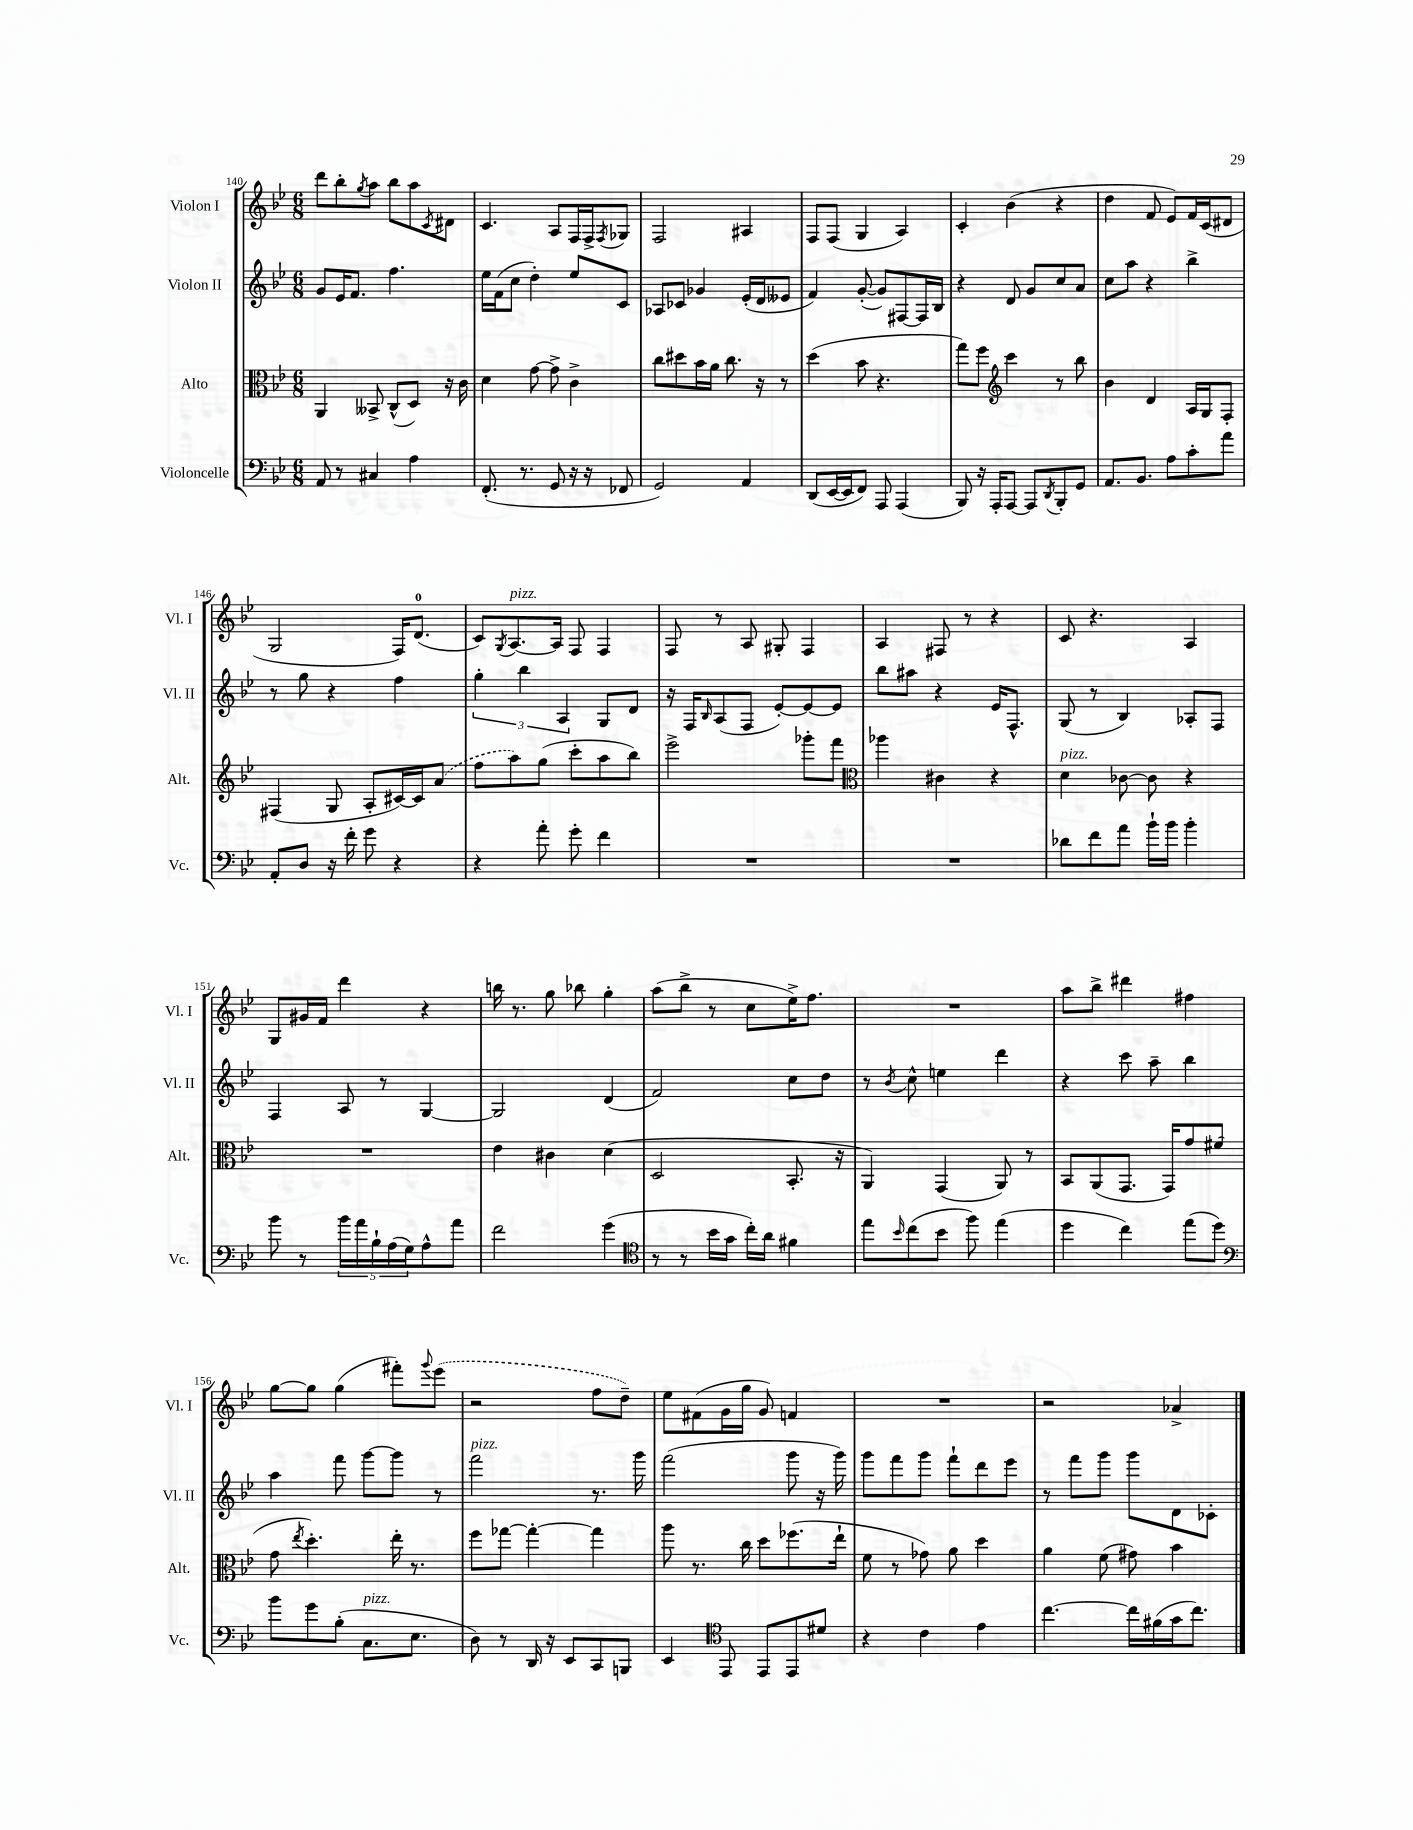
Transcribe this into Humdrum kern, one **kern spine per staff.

**kern	**kern	**kern	**kern
*staff4	*staff3	*staff2	*staff1
*clefF4	*clefC3	*clefG2	*clefG2
*k[b-e-]	*k[b-e-]	*k[b-e-]	*k[b-e-]
*M6/8	*M6/8	*M6/8	*M6/8
8AA	4AA	8g	8ddd
8r	.	16e-	8bb-'
.	.	8.f	.
.	.	.	8qgg
4C#	8BB--^	.	8aa
.	(8C^^	4.ff	8bb-
4A	8D)	.	8aa
.	.	.	8qc
.	16r	.	8d#
.	16c	.	.
=	=	=	=
(8.FF'	4d	16ee-	4.c
.	.	(16f	.
.	.	8cc	.
8.r	.	.	.
.	[8g	4dd')	.
8GG	8g^]	.	8A
16r	4c^	8ee-	16F
16r	.	.	16F^
.	.	.	8qF
8FF-	.	8c	8G-
=	=	=	=
2GG)	8cc	8A-	2F
.	8dd#	8c-	.
.	16b-	4g-	.
.	16a	.	.
.	8.cc	.	.
4AA	.	(16e-'	4A#
.	16r	16d	.
.	8r	8e--	.
=	=	=	=
(8DD	(4dd	4f)	8F
[16EE-	.	.	(8F
16EE-]	.	.	.
8FF)	8b-	([8g'	4G
8AAA	4.r	8g])	.
(4AAA	.	[8F#	4A)
.	.	16F#]	.
.	.	16B-	.
=	=	=	=
8BBB-)	8gg)	4r	4c'
16r	8ff	.	.
16AAA'	.	.	.
*	*clefG2	*	*
[8AAA	4ccc	8d	(4b-
8AAA]	.	8g	.
8qDD	.	.	.
8BBB-'	8r	8cc	4r
8GG	8bb-	8a	.
=	=	=	=
8.AA	4b-	8cc	4dd
.	.	8aa	.
8.BB-	.	.	.
.	4d	4r	8f
8A	.	.	8e-)
8c'	16A	4bb-^	16f
.	16G	.	(16c
8a	8F'	.	8d#
=	=	=	=
8AA'	(4F#	8r	2G
8D	.	8gg	.
16r	8G	4r	.
16f'	.	.	.
8g	8A'	.	.
4r	[16c#)	4ff	16F)
.	16c#]	.	(8.d
.	(8a	.	.
=	=	=	=
4r	8ff	6gg'	8c)
.	.	.	8qG
.	8aa)	.	[8.A
.	.	6bb-	.
8a'	(8gg	.	.
.	.	.	16A]
.	.	6A	.
8g'	8ccc'	.	8F
4f	8aa	8G	4F
.	8bb-)	8d	.
=	=	=	=
2.r	2eee-^	16r	8F
.	.	16F	.
.	.	16qqB-	.
.	.	(8A	8r
.	.	8F	8A
.	.	[8e-')	8G#'
.	8ggg-'	8e-_	4F
.	8fff	8e-]	.
=	=	=	=
*	*clefC3	*	*
2.r	4aa-	8bb-	4A
.	.	8aa#	.
.	4c#	4r	8F#
.	.	.	8r
.	4r	16e-	4r
.	.	8.F^^	.
=	=	=	=
8d-	4d	(8G	8c
8f	.	8r	4.r
8a	[8c-	4B-)	.
16b-`	8c-]	.	.
16b-	.	.	.
4b-'	4r	8A-'	4A
.	.	8F	.
=	=	=	=
8b-	2.r	4F	8G
8r	.	.	16g#
.	.	.	16f
20b-	.	8A	4ddd
20a	.	.	.
20B-`	.	.	.
.	.	8r	.
(20A	.	.	.
20G)	.	.	.
8A^^	.	[4G	4r
8a	.	.	.
=	=	=	=
2f	4e-	2G]	16bb
.	.	.	8.r
.	4c#	.	8gg
.	.	.	8bb-
(4g	(4d	(4d	4gg'
=	=	=	=
*clefC4	*	*	*
8r	2D	2f)	(8aa
8r	.	.	8bb-^
16b-	.	.	8r
16g	.	.	.
16cc')	.	.	8cc
16a	.	.	.
4f#	8.BB-'	8cc	16ee-^)
.	.	.	8.ff
.	.	8dd	.
.	16r	.	.
=	=	=	=
8ee-	4AA)	8r	2.r
16qqb-	.	8qb-	.
(8cc	.	8cc^^	.
8b-	(4GG	4ee	.
8ff)	.	.	.
(4ee-	8AA)	4ddd	.
.	8r	.	.
=	=	=	=
4dd	8BB-	4r	8aa
.	(8AA	.	8bb-^
4cc)	8.GG	8ccc	4ddd#
.	.	8aa~	.
.	16GG)	.	.
(8ee-	8g	4bb-	4ff#
8dd)	(8f#	.	.
=	=	=	=
*clefF4	*	*	*
8b-	8g	4aa	[8gg
.	8qee-	.	.
8g	4.dd')	.	8gg]
(8B-'	.	8fff	(4gg
8.C	.	[8ggg	.
.	16ee-'	8ggg]	8fff#')
8.E-	8.r	.	.
.	.	.	8qqggg
.	.	8r	(8eee-
=	=	=	=
8D)	8ff	2fff	2r
8r	[8gg-	.	.
16DD	4gg-'_	.	.
16r	.	.	.
8EE-	.	.	.
8CC	4gg-]	8.r	8ff
8BBB	.	.	8dd~)
.	.	16ggg	.
=	=	=	=
4EE-	8aa	(2fff	8ee-
.	8.r	.	(8f#
*clefC4	*	*	*
8EE-	.	.	16g
.	16cc	.	16gg
8EE-	8dd	.	8g)
8EE-	(8.ff-	8ggg	4f
8d#	.	16r	.
.	16ee-`	16ggg)	.
=	=	=	=
4r	8f	8ggg	2.r
.	8r	8fff	.
4c	8g-)	8ggg	.
.	8a	8fff`	.
4e-	4dd	8ddd	.
.	.	8eee-	.
=	=	=	=
[4.cc	4a	8r	2r
.	.	8fff	.
.	(8f	8ggg	.
16cc]	8g#)	8ggg	.
(16f#	.	.	.
16g	4b-	8d	4a-^
8.cc)	.	.	.
.	.	8c-'	.
==	==	==	==
*-	*-	*-	*-
